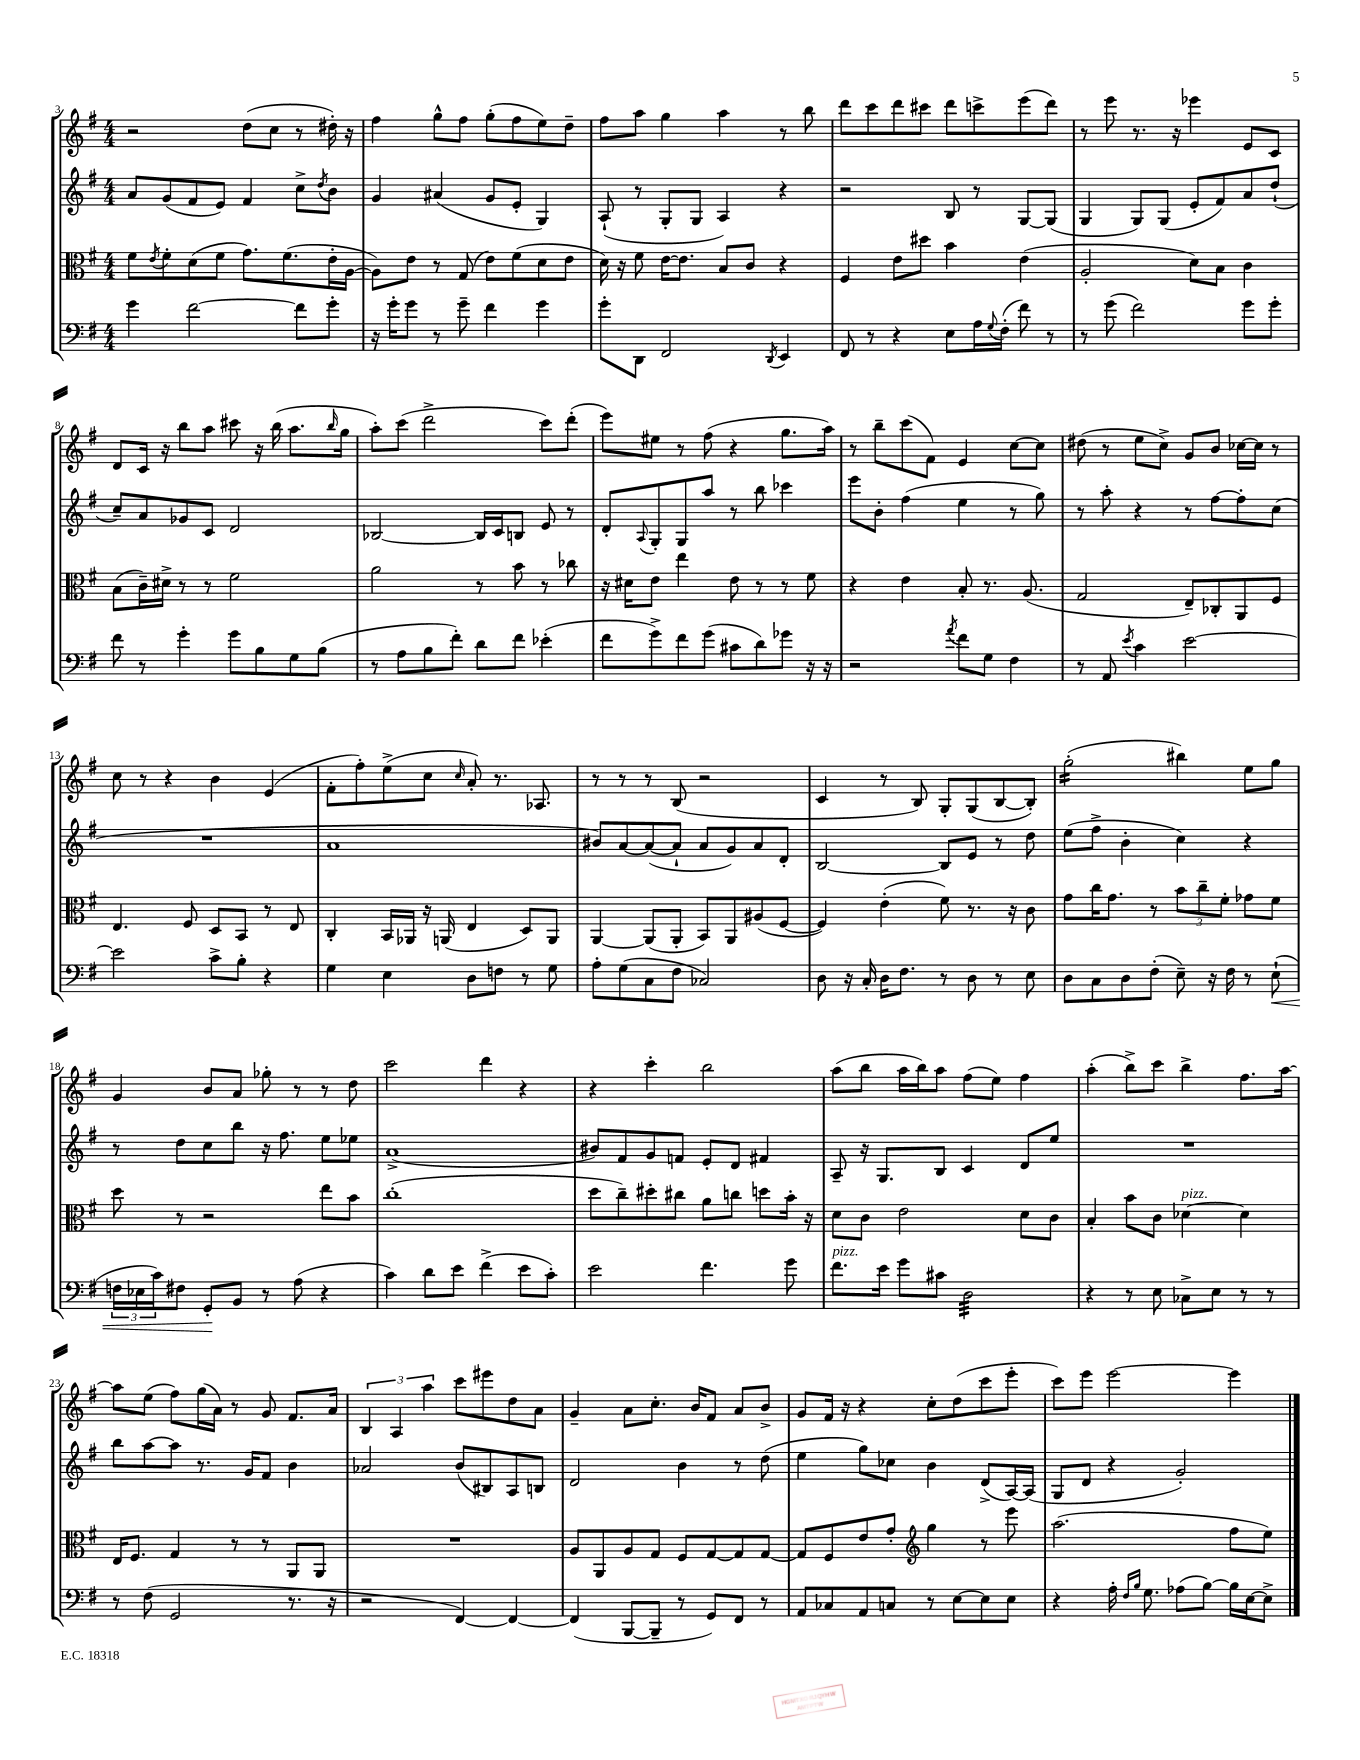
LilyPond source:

<<
\new StaffGroup <<
\new Staff = "s0" {
    \clef treble \key g \major \numericTimeSignature \time 4/4
    r2 d''8( c''8 r8 dis''16-.) r16 |
    fis''4 g''8-^ fis''8 g''8-.( fis''8 e''8) d''8-- |
    fis''8 a''8 g''4 a''4 r8 b''8 |
    d'''8 c'''8 d'''8 cis'''8 d'''8 c'''8-> e'''8( d'''8) |
    r8 e'''8 r8. r16 ees'''4 e'8 c'8 |
    d'8 c'16 r16 b''8 a''8 cis'''8 r16 b''16( a''8. \grace { b''16 } g''16 |
    a''8-.) c'''8( d'''2-> c'''8) d'''8-.( |
    e'''8) eis''8 r8 fis''8( r4 g''8. a''16) |
    r8 b''8-- c'''8( fis'8) e'4 c''8~ c''8 |
    dis''8( r8 e''8 c''8->) g'8 b'8 ces''16~ ces''16 r8 |
    c''8 r8 r4 b'4 e'4( |
    fis'8-. fis''8-.) e''8->( c''8 \grace { c''16 } a'8-.) r8. aes8. |
    r8 r8 r8 b8( r2 |
    c'4 r8 b8) g8-. g8( b8~ b8-.) |
    g''2:16-.( bis''4) e''8 g''8 |
    g'4 b'8 a'8 ges''8-. r8 r8 d''8 |
    c'''2 d'''4 r4 |
    r4 c'''4-. b''2 |
    a''8( b''8 a''16 b''16) a''8 fis''8( e''8) fis''4 |
    a''4-.( b''8->) c'''8 b''4-> fis''8. a''16~ |
    a''8 e''8( fis''8) g''16( a'16) r8 g'8 fis'8. a'16 |
    \tuplet 3/2 { b4 a4 a''4 } c'''8 eis'''8 d''8 a'8 |
    g'4-- a'8 c''8.-. b'16 fis'8 a'8 b'8-> |
    g'8 fis'16 r16 r4 c''8-. d''8( c'''8 e'''8-. |
    c'''8) e'''8 e'''2~ e'''4 \bar "|." |
}
\new Staff = "s1" {
    \clef treble \key g \major \numericTimeSignature \time 4/4
    a'8 g'8( fis'8 e'8) fis'4 c''8-> \acciaccatura { d''8 } b'8 |
    g'4 ais'4( g'8 e'8-. g4) |
    a8-!( r8 g8-. g8 a4) r4 |
    r2 b8 r8 g8~ g8( |
    g4 g8) g8( e'8-. fis'8) a'8 d''8-!( |
    c''8--) a'8 ges'8 c'8 d'2 |
    bes2~ bes16 c'16 b8 e'8 r8 |
    d'8-. \appoggiatura { a8 } g8-. g8 a''8 r8 b''8 ces'''4 |
    e'''8 b'8-. fis''4( e''4 r8 g''8) |
    r8 a''8-. r4 r8 fis''8~ fis''8-. c''8( |
    R1 |
    a'1 |
    bis'8) a'8~ a'8~( a'8-! a'8 g'8) a'8 d'8-. |
    b2~ b8 e'8 r8 d''8 |
    e''8( fis''8-> b'4-. c''4) r4 |
    r8 d''8 c''8 b''8 r16 fis''8. e''8 ees''8 |
    a'1->( |
    bis'8) fis'8 g'8 f'8 e'8-. d'8 fis'4 |
    a8-- r16 g8. b8 c'4 d'8 e''8 |
    R1 |
    b''8 a''8~ a''8 r8. g'16 fis'8 b'4 |
    aes'2 b'8( bis8) a8 b8 |
    d'2 b'4 r8 d''8( |
    e''4 g''8) ces''8 b'4 d'8->( a16~) a16( |
    g8 d'8 r4 g'2-.) \bar "|." |
}
\new Staff = "s2" {
    \clef alto \key g \major \numericTimeSignature \time 4/4
    fis'8 \acciaccatura { e'8 } fis'8-. d'8( fis'8 g'8.) fis'8.( e'16-. a16~ |
    a8) e'8 r8 g8( e'8) fis'8( d'8 e'8 |
    d'16) r16 fis'8 e'16~ e'8. b8 c'8 r4 |
    fis4 e'8 dis''8 b'4 e'4( |
    a2-. d'8) b8 c'4 |
    b8( c'16--) dis'16-> r8 r8 fis'2 |
    a'2 r8 b'8 r8 ces''8 |
    r16 dis'16 e'8 e''4 e'8 r8 r8 fis'8 |
    r4 e'4 b8-. r8. a8.( |
    g2 e8--) ces8-. a,8 fis8 |
    e4. fis8 d8 b,8 r8 e8 |
    c4-. b,16 aes,16 r16 a,16( e4 d8) a,8 |
    a,4~ a,8( a,8-. b,8) a,8 ais8( fis8~ |
    fis4) e'4-.( fis'8) r8. r16 c'8 |
    g'8 c''16 g'8. r8 \tuplet 3/2 { b'8 c''8-- fis'8-. } ges'8 fis'8 |
    d''8 r8 r2 e''8 b'8 |
    c''1-.( |
    d''8 c''8--) dis''8-. cis''8 a'8 c''8 d''8 b'16-. r16 |
    d'8 c'8 e'2 d'8 c'8 |
    b4-. b'8 c'8 des'4~^\markup { \italic "pizz." } des'4 |
    e16 fis8. g4 r8 r8 a,8 a,8 |
    R1 |
    a8 a,8 a8 g8 fis8 g8~ g8 g8~ |
    g8 fis8 e'8 g'8-. \clef treble g''4 r8 e'''8 |
    a''2.( fis''8 e''8) \bar "|." |
}
\new Staff = "s3" {
    \clef bass \key g \major \numericTimeSignature \time 4/4
    g'4 fis'2~ fis'8 g'8-. |
    r16 g'16-. g'8 r8 g'8-- fis'4 g'4 |
    g'8-. d,8 fis,2 \acciaccatura { d,8 } e,4 |
    fis,8 r8 r4 e8 a16 \appoggiatura { g8 } fis16-.( fis'8) r8 |
    r8 g'8( fis'2) g'8 g'8-. |
    fis'8 r8 g'4-. g'8 b8 g8 b8( |
    r8 a8 b8 fis'8-.) d'8 fis'8 ees'4-.( |
    fis'8 g'8->) fis'8 g'8( cis'8 d'8) ges'8 r16 r16 |
    r2 \acciaccatura { a'8 } fis'8 g8 fis4 |
    r8 a,8 \acciaccatura { e'8 } c'4 e'2~ |
    e'2 c'8-> b8-. r4 |
    g4 e4 d8 f8 r8 g8 |
    a8-. g8( c8 fis8 ces2) |
    d8 r16 c16-. d16 fis8. r8 d8 r8 e8 |
    d8 c8 d8 fis8-.( e8--) r16 fis16 r8 e8-!\<( |
    \tuplet 3/2 { f16 ees16 c'16) } fis8 g,8-.\! b,8 r8 a8( r4 |
    c'4) d'8 e'8 fis'4->( e'8 c'8-.) |
    e'2 fis'4. g'8 |
    fis'8.^\markup { \italic "pizz." } e'16 g'8 cis'8 d2:32 |
    r4 r8 e8 ces8-> e8 r8 r8 |
    r8 fis8( g,2 r8. r16 |
    r2 fis,4~) fis,4~ |
    fis,4( b,,8~ b,,8-- r8 g,8) fis,8 r8 |
    a,8 ces8 a,8 c8 r8 e8~ e8 e8 |
    r4 a16-. \grace { fis16 b16 } g8. aes8( b8~) b16 e16~ e8-> \bar "|." |
}
>>
>>
\layout { \context { \Score currentBarNumber = #3 } }
